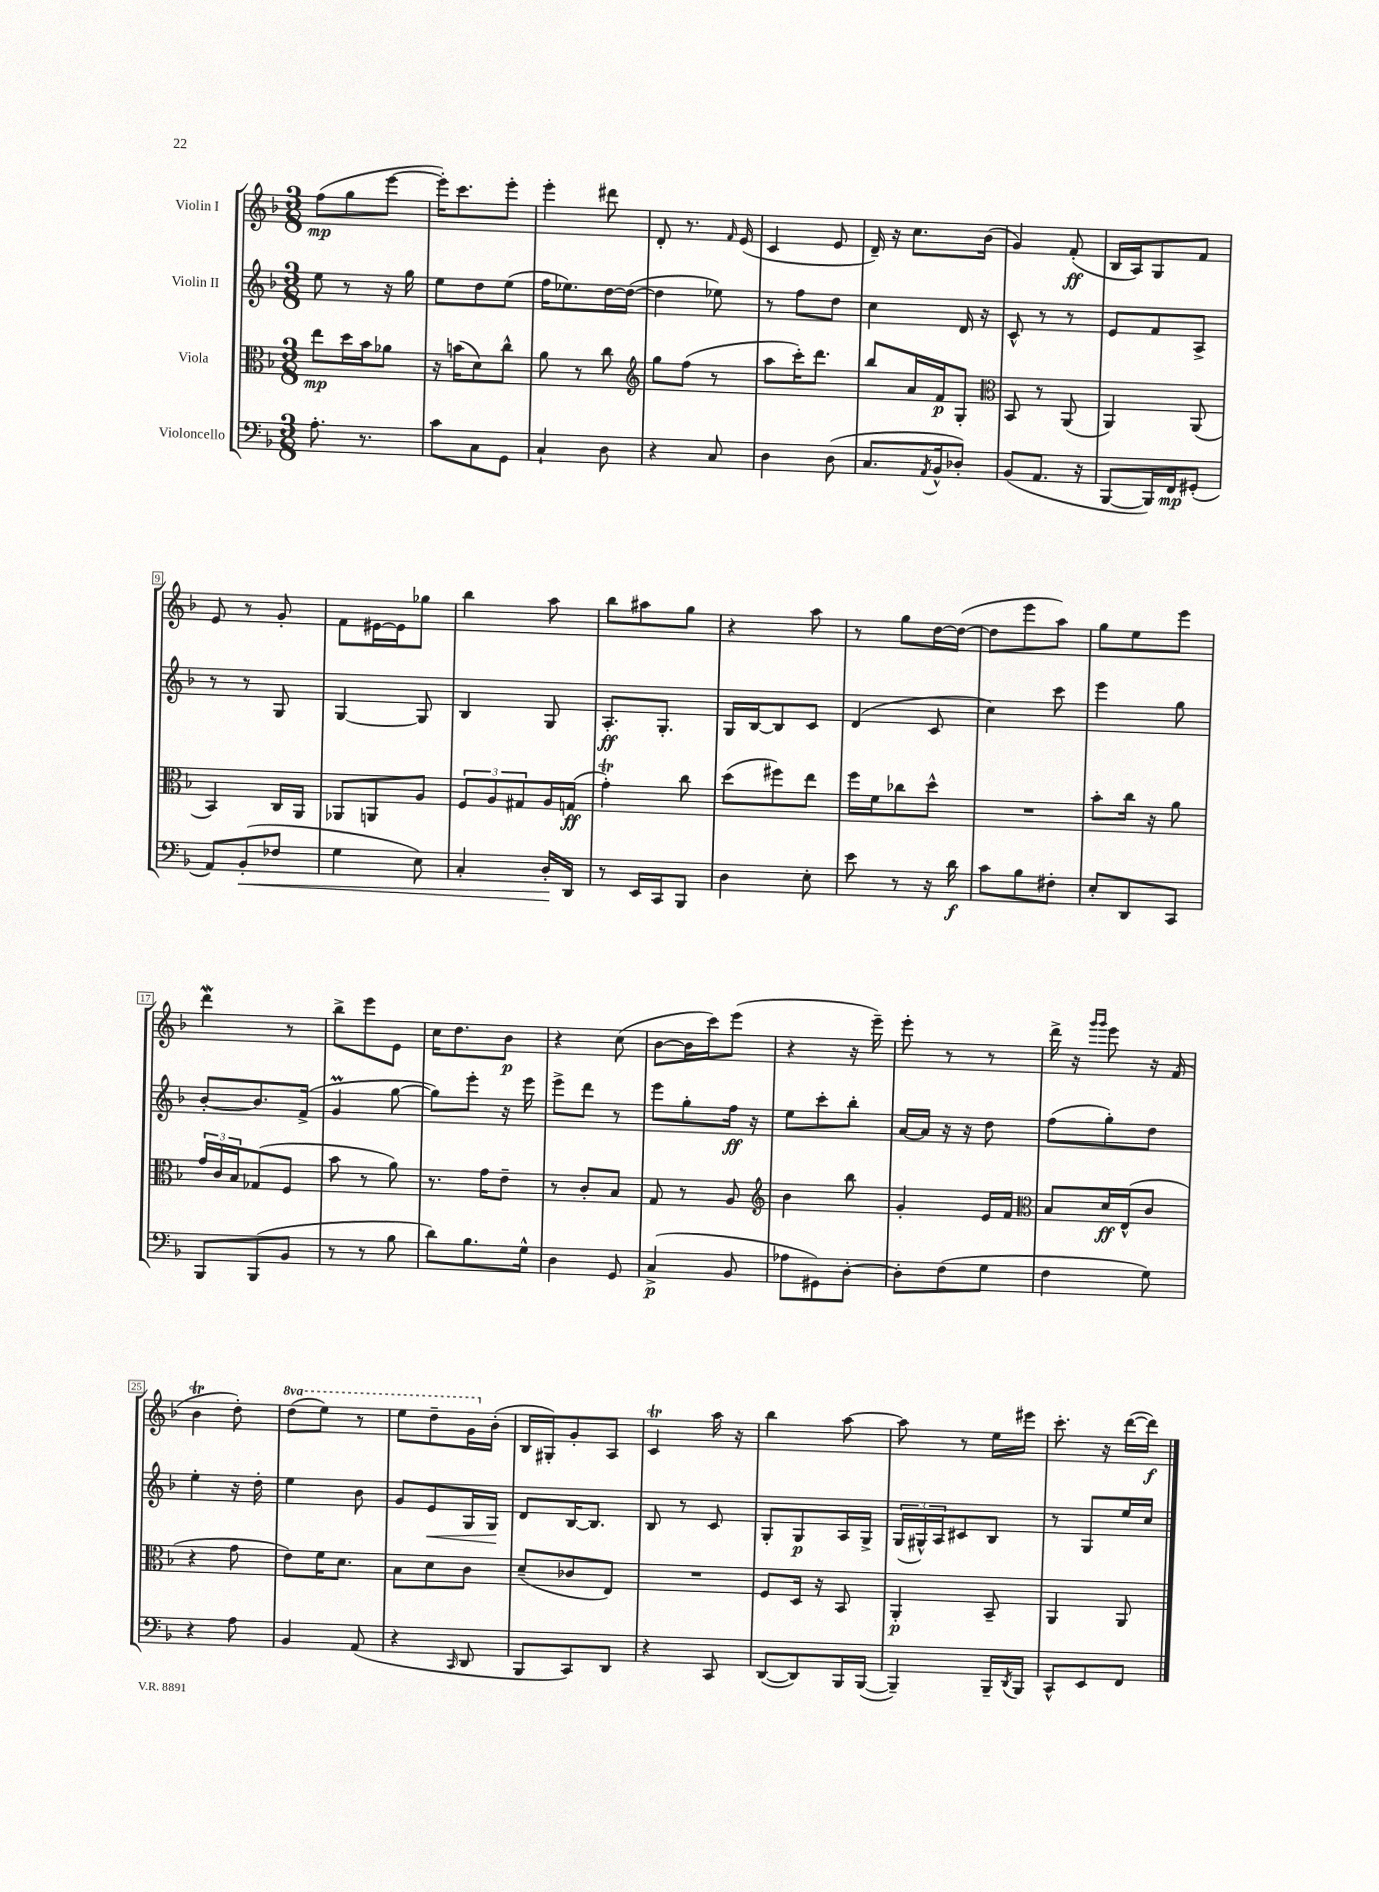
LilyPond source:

<<
\new StaffGroup <<
\new Staff = "s0" \with { instrumentName = "Violin I" } {
    \clef treble \key f \major \numericTimeSignature \time 3/8 \set Staff.ottavationMarkups = #ottavation-simple-ordinals
    f''8\mp( g''8 e'''8~ |
    e'''16-.) c'''8. e'''8-. |
    e'''4-. dis'''8 |
    d'8-. r8. \grace { f'16 } e'16( |
    c'4 e'8 |
    d'16--) r16 c''8. bes'16( |
    g'4) f'8-.\ff( |
    bes16 a16) g8 f'8 |
    e'8 r8 g'8-. |
    f'8 eis'16~ eis'16 ges''8 |
    bes''4 a''8 |
    bes''8 ais''8 g''8 |
    r4 a''8 |
    r8 g''8 d''16~ d''16~( |
    d''8 e'''8 a''8) |
    g''8 e''8 e'''8 |
    d'''4\mordent r8 |
    bes''8-> e'''8 e'8 |
    c''16 d''8. bes'8\p |
    r4 c''8( |
    bes'8~ bes'16 c'''16) e'''8( |
    r4 r16 e'''16--) |
    e'''8-. r8 r8 |
    d'''16-> r16 \grace { g'''16 g'''16 } e'''8 r16 f'16( |
    bes'4\trill d''8-.) |
    \ottava #1 d'''8( e'''8) r8 |
    e'''8 d'''8-- g''16 \ottava #0 bes'16-.( |
    bes16 gis16-.) g'8-. a8 |
    c'4\trill a''16 r16 |
    bes''4 a''8~ |
    a''8 r8 e''16 eis'''16 |
    c'''8.-. r16 d'''16~( d'''16\f) \bar "|." |
}
\new Staff = "s1" \with { instrumentName = "Violin II" } {
    \clef treble \key f \major \numericTimeSignature \time 3/8
    e''8 r8 r16 g''16 |
    e''8 d''8 e''8( |
    f''16 ees''8.) d''16~ d''16~( |
    d''4 ees''8) |
    r8 f''8 d''8 |
    c''4 d'16 r16 |
    c'8-^ r8 r8 |
    e'8 f'8 a8-> |
    r8 r8 g8 |
    g4~ g8 |
    bes4 g8 |
    a8.-.\ff g8.-. |
    g16 bes16~ bes8 c'8 |
    d'4( c'8 |
    c''4) c'''8 |
    e'''4 g''8 |
    bes'8~-. bes'8. f'16->( |
    g'4\prall g''8~ |
    g''8) e'''8-. r16 e'''16 |
    e'''8-> d'''8 r8 |
    e'''8 g''8-. f''16\ff r16 |
    e''8 c'''8-. bes''8-. |
    a'16~ a'16 r16 r16 d''8 |
    f''8( g''8-.) d''8 |
    e''4-. r16 d''16-. |
    e''4 bes'8 |
    g'8 e'8\< g16 g16\! |
    d'8 bes16~ bes8. |
    bes8 r8 c'8 |
    g8-. g8\p a16 g16-> |
    \tuplet 3/2 { g16( gis16-^) a16 } cis'8 bes8 |
    r8 g8 e''16 c''16 \bar "|." |
}
\new Staff = "s2" \with { instrumentName = "Viola" } {
    \clef alto \key f \major \numericTimeSignature \time 3/8
    e''8\mp d''16 bes'16 aes'8 |
    r16 b'16( d'8) c''8-^ |
    a'8 r8 c''8 |
    \clef treble g''8 f''8( r8 |
    a''8 c'''16-.) d'''8. |
    bes''8 a'16 f'16\p g8-. |
    \clef alto bes,8 r8 a,8( |
    a,4) a,8( |
    bes,4) c16 a,16 |
    aes,8 a,8 a8 |
    \tuplet 3/2 { f8 a8 gis8 } a16 g16\ff( |
    g'4-.\trill) c''8 |
    d''8( fis''8) e''8 |
    f''16 f'16 ces''8 d''8-^ |
    R4. |
    bes'8-. c''16 r16 a'8 |
    \tuplet 3/2 { g'16 c'16 bes16 } ges8( f8 |
    bes'8 r8 a'8) |
    r8. g'16 e'8-- |
    r8 c'8-. bes8 |
    g8 r8 a8 |
    \clef treble bes'4 bes''8 |
    g'4-. e'16 f'16 |
    \clef alto bes8 d'16\ff e16-^( c'8 |
    r4 g'8 |
    e'8) f'16 d'8. |
    bes8 d'8 c'8 |
    d'8--( ces'8 e8) |
    R4. |
    f8 d16 r16 bes,8 |
    a,4-.\p bes,8-- |
    a,4 a,8 \bar "|." |
}
\new Staff = "s3" \with { instrumentName = "Violoncello" } {
    \clef bass \key f \major \numericTimeSignature \time 3/8
    a8.-. r8. |
    c'8 c8 g,8 |
    c4-! d8 |
    r4 c8 |
    d4 d8( |
    c8. \acciaccatura { a,8 } bes,16-^ des8-.) |
    bes,8( a,8. r16 |
    bes,,8~ bes,,16) f,16\mp gis,8-.( |
    a,8) bes,8-.\<( fes8 |
    g4 e8) |
    c4-. d16-.\! d,16 |
    r8 e,16 c,16 bes,,8 |
    d4 e8-. |
    e'8 r8 r16 d'16\f |
    c'8 bes8 fis8-. |
    e8-. d,8 c,8 |
    bes,,8 bes,,8( bes,8 |
    r8 r8 bes8 |
    d'8) bes8. g16-^ |
    d4 g,8 |
    c4->\p( bes,8 |
    aes8 gis,8) d8~-. |
    d8-. f8( g8 |
    f4 g8) |
    r4 a8 |
    bes,4 a,8( |
    r4 \grace { c,16 } d,8 |
    bes,,8 c,8) d,8 |
    r4 c,8 |
    d,8~( d,8) bes,,16 bes,,16~( |
    bes,,4--) bes,,16-- \acciaccatura { d,8 } bes,,16 |
    c,8-^ e,8 f,8 \bar "|." |
}
>>
>>
\layout { \context { \Score \override BarNumber.stencil = #(make-stencil-boxer 0.1 0.3 ly:text-interface::print) } }
